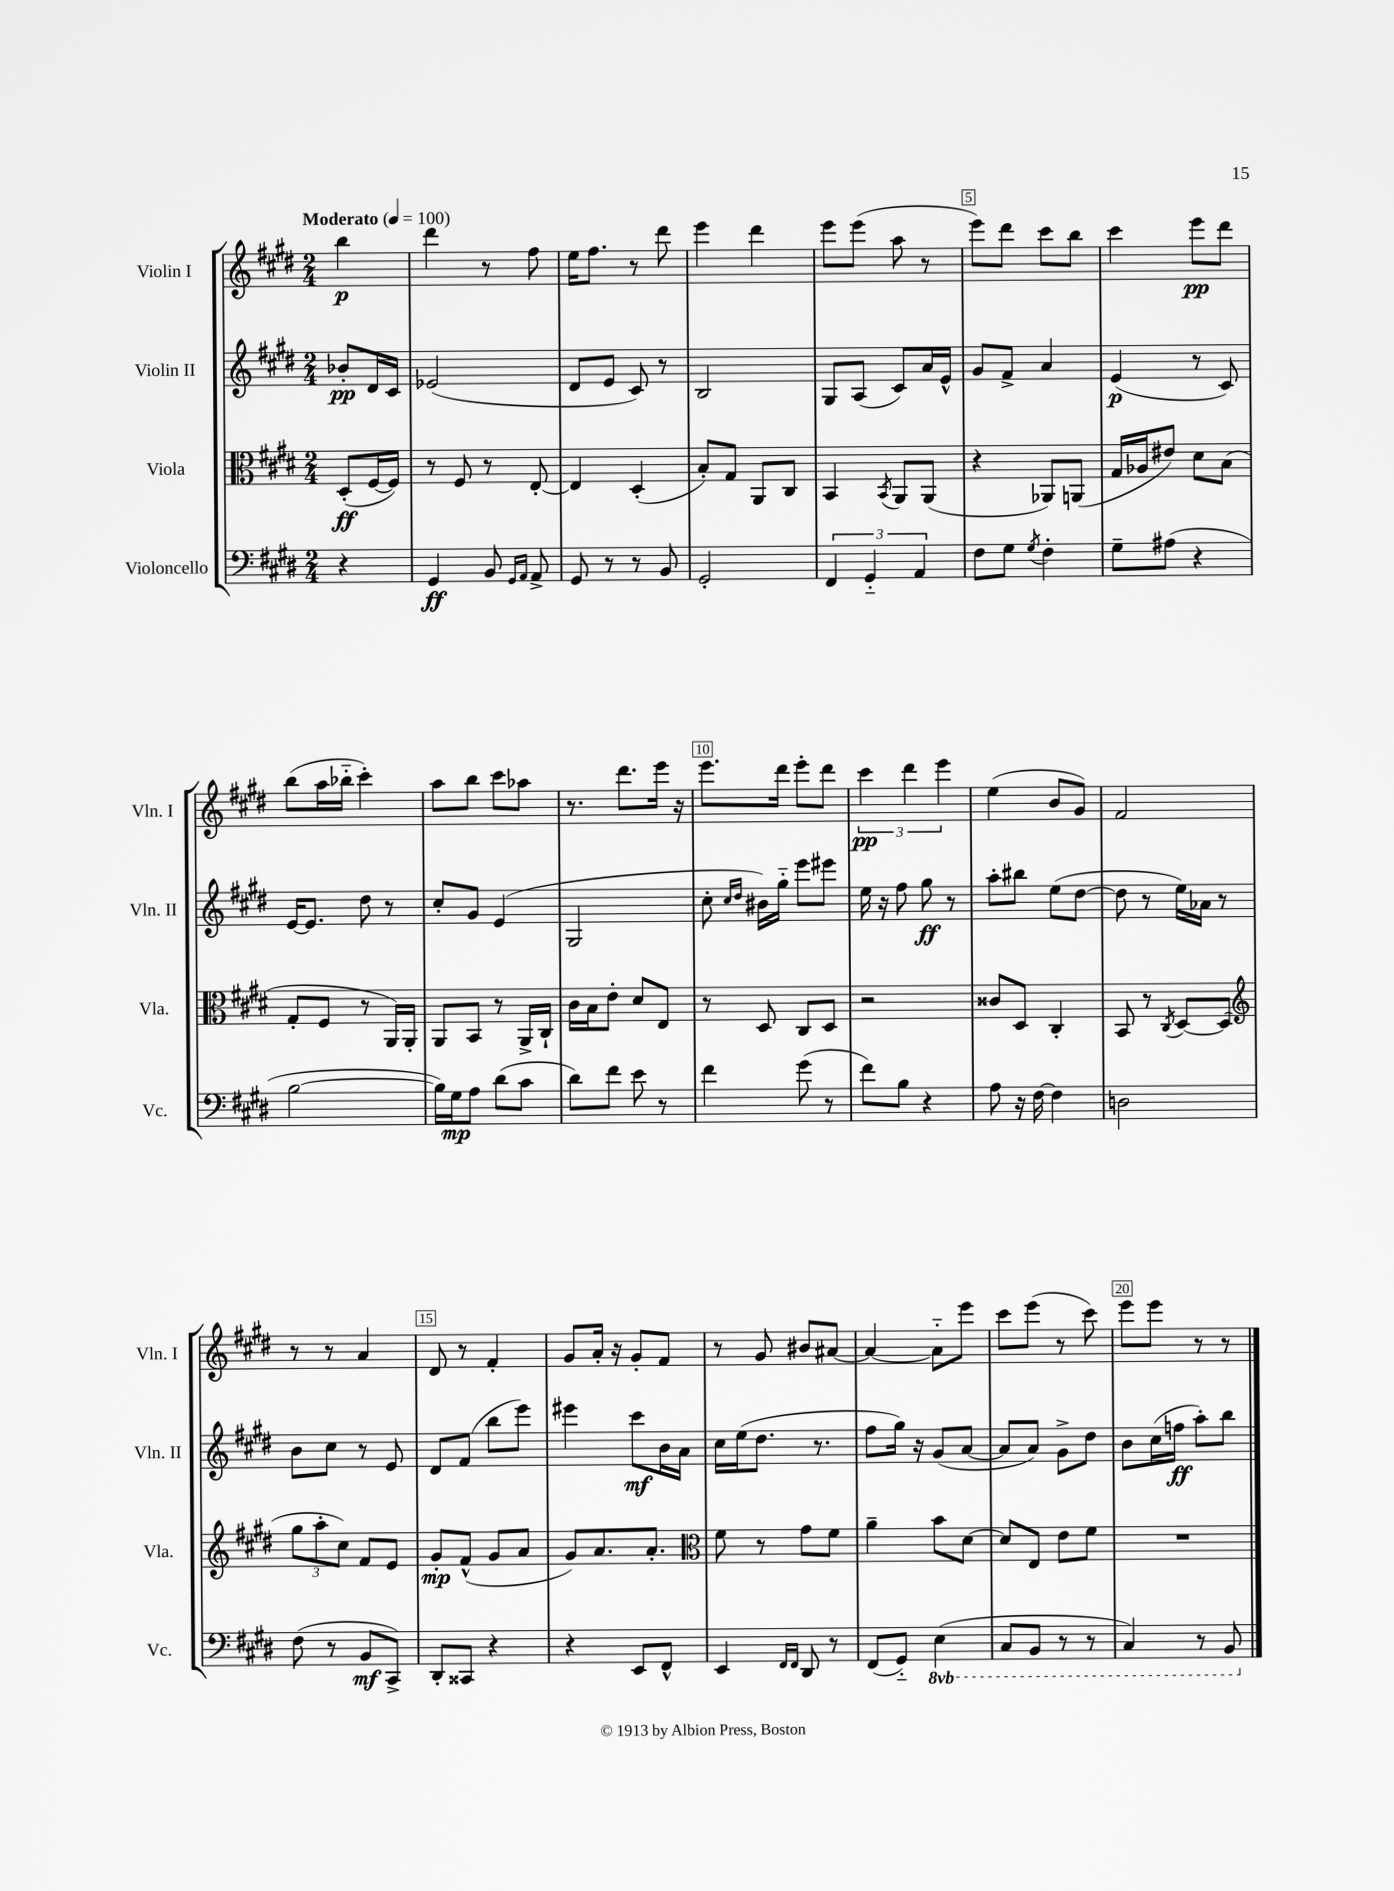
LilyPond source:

<<
\new StaffGroup <<
\new Staff = "s0" \with { instrumentName = "Violin I" shortInstrumentName = "Vln. I" } {
    \clef treble \key e \major \numericTimeSignature \time 2/4 \partial 4 \tempo "Moderato" 4 = 100
    b''4\p |
    dis'''4 r8 fis''8 |
    e''16 fis''8. r8 dis'''8 |
    e'''4 dis'''4 |
    e'''8 e'''8( a''8 r8 |
    e'''8) dis'''8 cis'''8 b''8 |
    cis'''4 e'''8\pp dis'''8 |
    b''8( a''16 bes''16-_ cis'''4-.) |
    a''8 b''8 cis'''8 aes''8 |
    r8. dis'''8. e'''16 r16 |
    e'''8. dis'''16 e'''8-. dis'''8 |
    \tuplet 3/2 { cis'''4\pp dis'''4 e'''4 } |
    e''4( b'8 gis'8) |
    fis'2 |
    r8 r8 a'4 |
    dis'8 r8 fis'4-. |
    gis'8 a'16-. r16 gis'8-. fis'8 |
    r8 gis'8 bis'8 ais'8~ |
    ais'4~ ais'8-_ e'''8 |
    cis'''8 e'''8( r8 cis'''8) |
    e'''8 e'''8 r8 r8 \bar "|." |
}
\new Staff = "s1" \with { instrumentName = "Violin II" shortInstrumentName = "Vln. II" } {
    \clef treble \key e \major \numericTimeSignature \time 2/4 \partial 4
    bes'8-.\pp dis'16 cis'16 |
    ees'2( |
    dis'8 e'8 cis'8) r8 |
    b2 |
    gis8 a8( cis'8) a'16 e'16-^ |
    gis'8 fis'8-> a'4 |
    e'4\p( r8 cis'8) |
    e'16~ e'8. dis''8 r8 |
    cis''8-. gis'8 e'4( |
    gis2 |
    cis''8-. \grace { cis''16 dis''16 } bis'16) gis''16-_ e'''8 eis'''8 |
    e''16 r16 fis''8 gis''8\ff r8 |
    a''8-. bis''8 e''8( dis''8~ |
    dis''8 r8 e''16) aes'16 r8 |
    b'8 cis''8 r8 e'8 |
    dis'8 fis'8( b''8 e'''8) |
    eis'''4 cis'''8\mf b'16 a'16 |
    cis''16 e''16( dis''8. r8. |
    fis''8 gis''16) r16 gis'8( a'8~ |
    a'8 a'8) gis'8-> dis''8 |
    b'8 cis''16( f''16\ff a''8-.) b''8 \bar "|." |
}
\new Staff = "s2" \with { instrumentName = "Viola" shortInstrumentName = "Vla." } {
    \clef alto \key e \major \numericTimeSignature \time 2/4 \partial 4
    dis8-.\ff( fis16~ fis16) |
    r8 fis8 r8 e8~-. |
    e4 dis4-.( |
    b8-.) gis8 a,8 cis8 |
    b,4 \acciaccatura { b,8 } a,8 a,8( |
    r4 aes,8) a,8( |
    gis16 aes16 eis'8) dis'8 b8( |
    gis8-. fis8 r8 a,16) a,16-. |
    a,8 b,8 r8 a,16-> cis16-! |
    cis'16 b16 e'8-. dis'8 e8 |
    r8 dis8 cis8 dis8 |
    r2 |
    cisis'8 dis8 cis4-. |
    b,8 r8 \acciaccatura { cis8 } dis8~ dis8( |
    \clef treble \tuplet 3/2 { gis''8 a''8-. cis''8) } fis'8 e'8 |
    gis'8-.\mp fis'8-^( gis'8 a'8 |
    gis'8) a'8. a'8.-. |
    \clef alto fis'8 r8 gis'8 fis'8 |
    a'4-- b'8 dis'8~ |
    dis'8 e8 e'8 fis'8 |
    R2 \bar "|." |
}
\new Staff = "s3" \with { instrumentName = "Violoncello" shortInstrumentName = "Vc." } {
    \clef bass \key e \major \numericTimeSignature \time 2/4 \set Staff.ottavationMarkups = #ottavation-simple-ordinals \partial 4
    r4 |
    gis,4\ff b,8 \grace { gis,16 a,16 } a,8-> |
    gis,8 r8 r8 b,8 |
    gis,2-. |
    \tuplet 3/2 { fis,4 gis,4-_ a,4 } |
    fis8 gis8 \acciaccatura { gis8 } fis4-. |
    gis8-- ais8( r4 |
    b2~ |
    b16) gis16\mp a8 dis'8( cis'8 |
    dis'8) fis'8 e'8 r8 |
    fis'4 gis'8( r8 |
    fis'8) b8 r4 |
    a8 r16 fis16~ fis4 |
    d2 |
    fis8( r8 b,8\mf cis,8->) |
    dis,8-. cisis,8 r4 |
    r4 e,8 fis,8-^ |
    e,4 \grace { fis,16 fis,16 } dis,8 r8 |
    fis,8( gis,8-_) \ottava #-1 e,4( |
    cis,8 b,,8 r8 r8 |
    cis,4) r8 b,,8 \ottava #0 \bar "|." |
}
>>
>>
\layout { \context { \Score \override BarNumber.break-visibility = ##(#f #t #t) barNumberVisibility = #(every-nth-bar-number-visible 5) \override BarNumber.stencil = #(make-stencil-boxer 0.1 0.3 ly:text-interface::print) } }
